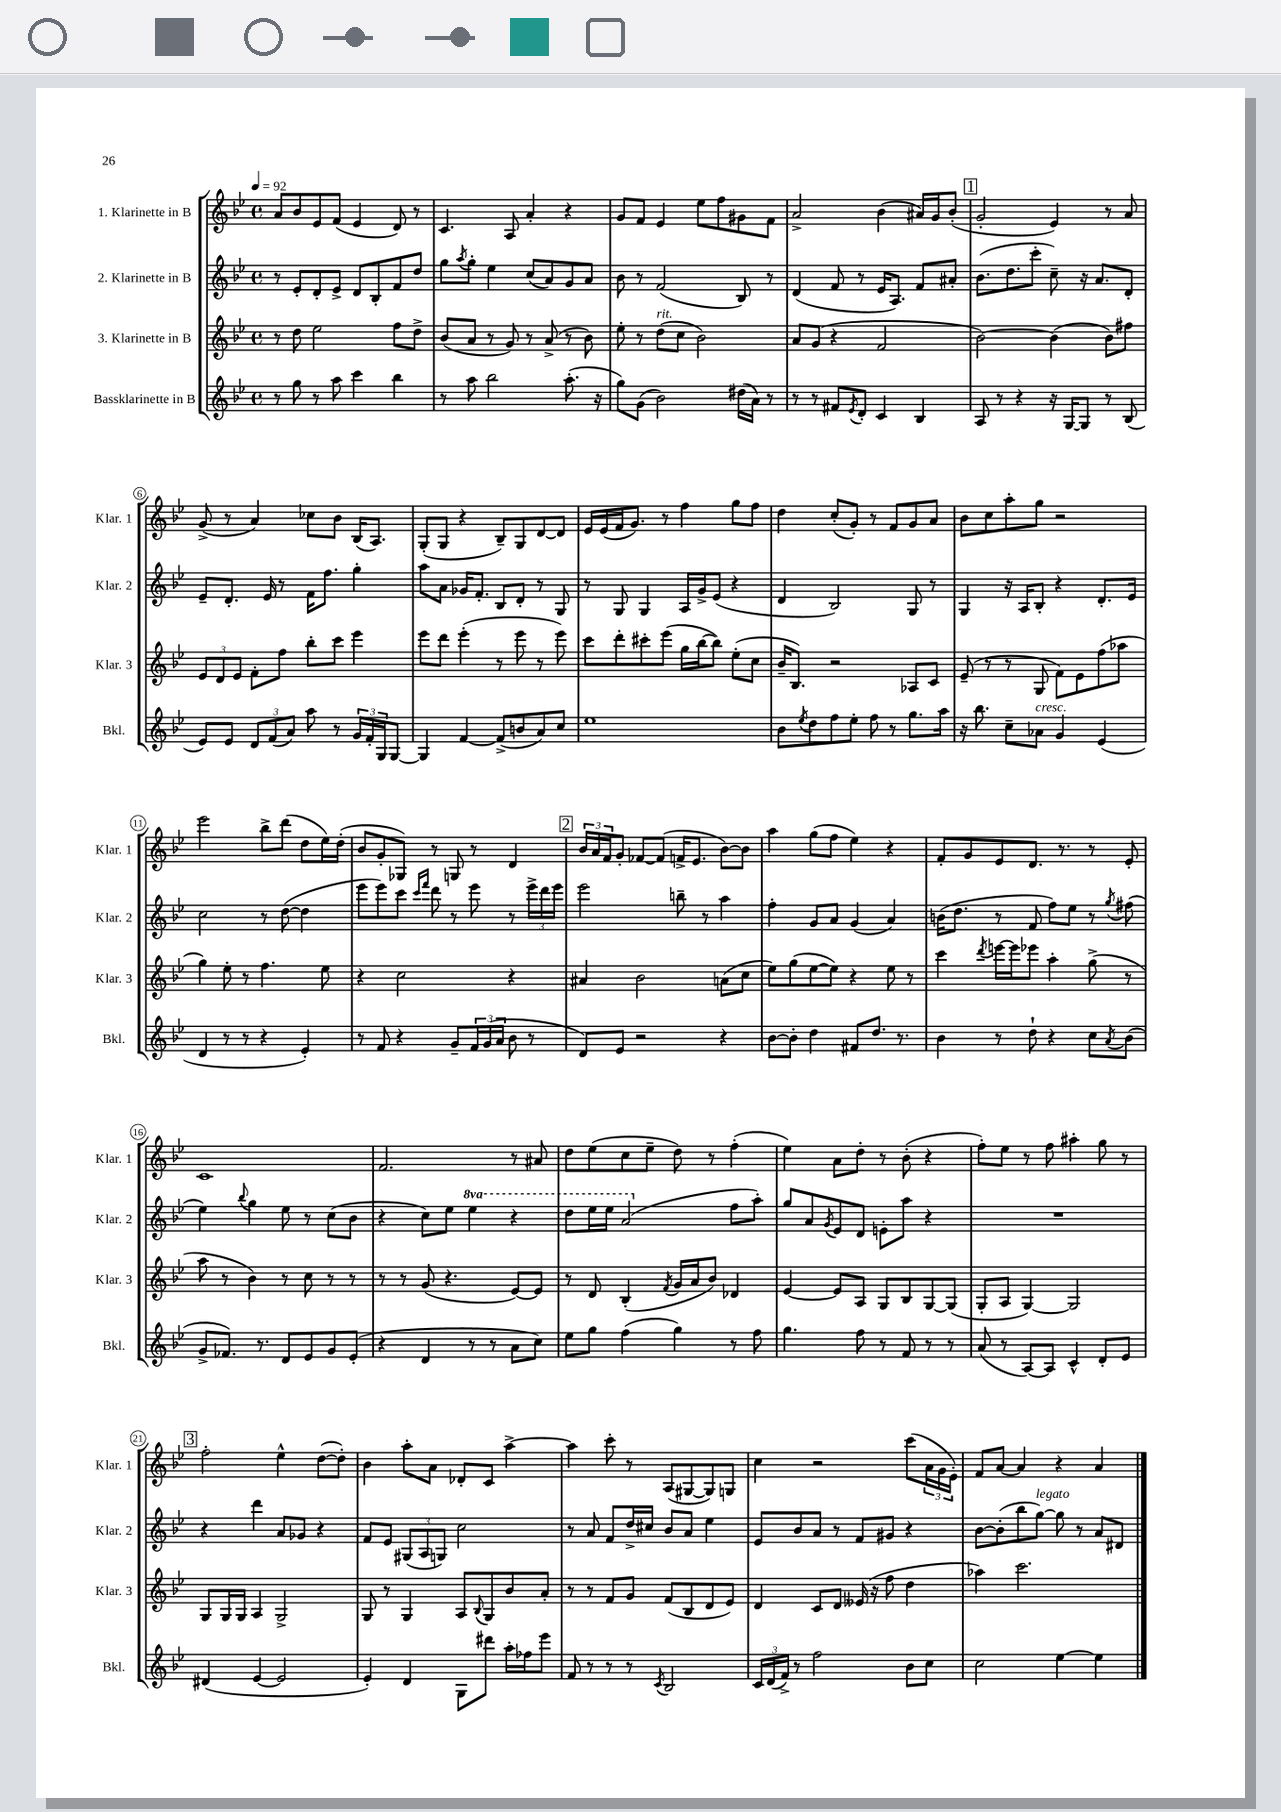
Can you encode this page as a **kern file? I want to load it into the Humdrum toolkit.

**kern	**kern	**kern	**kern
*staff4	*staff3	*staff2	*staff1
*clefG2	*clefG2	*clefG2	*clefG2
*k[b-e-]	*k[b-e-]	*k[b-e-]	*k[b-e-]
*M4/4	*M4/4	*M4/4	*M4/4
*met(c)	*met(c)	*met(c)	*met(c)
*MM92	*MM92	*MM92	*MM92
8r	8r	8r	8a
8gg	8dd	8e-'	8b-
8r	2ee-	8d'	8e-
8aa	.	8e-^	(8f
4ccc	.	8d	4e-
.	.	8B-'	.
4bb-	8ff	8f	8d)
.	8dd^	8dd	8r
=	=	=	=
8r	(8b-	8gg	4.c
.	.	8qaa	.
8aa	8a	8gg'	.
2bb-	8r	4ee-	.
.	8g)	.	8A
.	8r	(8cc	4a'
.	(8a^	8a)	.
(8.aa'	8r	8g	4r
.	8b-)	8a	.
16r	.	.	.
=	=	=	=
8gg)	8ee-'	8b-	8g
(8g	8r	8r	8f
2b-)	(8dd	(2f	4e-
.	8cc	.	.
.	2b-)	.	8ee-
.	.	.	8ff
(16dd#	.	8B-)	8g#
16a)	.	.	.
8r	.	8r	8f
=	=	=	=
8r	8a	(4d	2a^
8r	(8g	.	.
8f#	4r	8f	.
8qe-	.	.	.
8d'	.	8r	.
4c	2f	16e-	(4b-
.	.	8.A)	.
4B-	.	8f	16a#)
.	.	.	16g
.	.	8a#'	(8b-'
=	=	=	=
8A	[2b-)	(8.b-	2g'
8r	.	.	.
.	.	8.dd	.
4r	.	.	.
.	.	8ccc'	.
16r	(4b-]	8cc~)	4e-)
[16G	.	.	.
8G]	.	16r	.
.	.	8.a	.
8r	8b-)	.	8r
(8B-	8ff#	8d'	8a
=	=	=	=
8e-)	12e-	8e-~	(8g^
.	12d	.	.
8e-	.	8.d'	8r
.	12e-	.	.
12d	8f'	.	4a)
.	.	16e-	.
(12f	.	.	.
.	8ff	8r	.
12a)	.	.	.
8aa	8bb-'	16f	8cc-
.	.	8.ff	.
8r	8ccc	.	8b-
24g	4eee-	4gg'	(16B-
24f'	.	.	.
.	.	.	8.A)
24G	.	.	.
[8G	.	.	.
=	=	=	=
4G]	8eee-	8aa	(8G'
.	8ddd	8a	8G
[4f	(4eee-'	16g-	4r
.	.	8.f'	.
(8f^]	8r	8B-	8B-~)
8b	8eee-	8d'	8G
8a)	8r	8r	[8d
8cc	8eee-)	8G	8d]
=	=	=	=
1ee-	8ccc	8r	16e-
.	.	.	(16e-
.	8ddd'	8G	16f
.	.	.	8.g)
.	8ccc#'	4G	.
.	(8eee-	.	8r
.	16gg	16A	4ff
.	[16bb-	16g^	.
.	8bb-])	(8e-	.
.	(8ee-'	4r	8gg
.	8cc	.	8ff
=	=	=	=
8b-	16b-~	4d	4dd
.	8.B-)	.	.
8qee-	.	.	.
8dd	.	.	.
8ff	2r	2B-)	(8cc'
8ee-'	.	.	8g')
8ff	.	.	8r
8r	.	.	8f
8.gg	8A-	8G	8g
.	8c	8r	8a
16aa	.	.	.
=	=	=	=
16r	(8e-~	4G	8b-
8.bb-	.	.	.
.	8r	.	8cc
8cc~	8r	16r	8aa'
.	.	16A	.
8a-	8G	8B-'	8gg
4g	8f)	4r	2r
.	8e-	.	.
(4e-	(8ff	8.d'	.
.	8aa-	.	.
.	.	16e-	.
=	=	=	=
4d	4gg)	2cc	2eee-
8r	8ee-'	.	.
8r	8r	.	.
4r	4.ff	8r	8bb-^
.	.	([8dd	(8ddd
4e-')	.	4dd]	8dd
.	8ee-	.	16ee-)
.	.	.	(16dd'
=	=	=	=
8r	4r	8eee-	8b-
8f	.	8eee-)	8g'
4r	2cc	8ccc	8G-)
.	.	16qqccc	.
.	.	16qqfff	.
.	.	8ddd	8r
8g~	.	8r	8G
24f	.	8eee-	8r
(24g	.	.	.
24a	.	.	.
8b-	4r	8r	4d
8r	.	24eee-^	.
.	.	24ddd	.
.	.	24eee-	.
=	=	=	=
8d)	4a#	2eee-	24b-
.	.	.	24a
.	.	.	24f
8e-	.	.	8g'
2r	2b-	.	[8f-
.	.	.	(8f-]
.	.	8bb~	16f^
.	.	.	8.e-
.	.	8r	.
4r	(8a	4aa	[8b-)
.	8cc	.	8b-]
=	=	=	=
[8b-	8ee-)	4ff'	4aa
8b-']	(8gg	.	.
4dd	[8ee-	8g	(8gg
.	8ee-])	8a	8ff
8f#	4r	(4g	4ee-)
8.dd	.	.	.
.	8ee-	4a)	4r
8.r	.	.	.
.	8r	.	.
=	=	=	=
4b-	4ccc	(16b	8f'
.	.	8.dd	.
.	.	.	8g
.	8qddd	.	.
8r	[16eee	8r	8e-
.	16eee]	.	.
8dd`	8eee-	8f	8.d
4r	4aa'	8ff)	.
.	.	.	8.r
.	.	8ee-	.
8cc	(8gg^	8r	8r
8qa	.	8qgg	.
(8b-	8r	(8ff#	8e-'
=	=	=	=
8g^	8aa	4ee-)	1c
8.f-)	8r	.	.
.	.	8qqbb-	.
.	4b-)	4gg	.
8.r	.	.	.
8d	8r	8ee-	.
8e-	8cc	8r	.
8g	8r	(8cc	.
(8e-'	8r	8b-	.
=	=	=	=
4r	8r	4r	2.f
.	8r	.	.
4d	(8g	8cc)	.
.	4.r	8ee-	.
8r	.	4eee-	.
8r	.	.	.
8a	[8e-)	4r	8r
8cc)	8e-]	.	8a#
=	=	=	=
8ee-	8r	8ddd	8dd
8gg	8d	16eee-	(8ee-
.	.	16eee-	.
(4ff	(4B-'	(2aa	8cc
.	.	.	8ee-~
.	8qf	.	.
4gg)	16g	.	8dd)
.	16a	.	.
.	8b-)	.	8r
8r	4d-	8ff	(4ff'
8ff	.	8aa')	.
=	=	=	=
4.gg	[4e-	8gg	4ee-)
.	.	8a	.
.	.	8qg	.
.	8e-]	8e-	8a
8ff	8A	8d	8dd'
8r	8G	8e'	8r
8f	8B-	8aa	(8b-'
8r	[8G	4r	4r
8r	(8G]	.	.
=	=	=	=
(8a	8G'	1r	8ff')
8r	8A	.	8ee-
[8A)	[4G)	.	8r
8A]	.	.	8ff
4c^^	2G]	.	4aa#'
8d'	.	.	8gg
8e-	.	.	8r
=	=	=	=
(4d#	8G	4r	2ff'
.	16G	.	.
.	16G	.	.
[4e-	4A	4ddd	.
2e-]	2G^	8a	4ee-^^
.	.	8g-	.
.	.	4r	([8dd
.	.	.	8dd'])
=	=	=	=
4e-')	8G	8f	4b-
.	8r	8e-	.
4d	4G	(12G#	8aa'
.	.	12A	.
.	.	.	8a
.	.	12G)	.
8G	8A	2cc	8d-'
.	8qqB-	.	.
8ddd#	8G	.	8c
16aa'	8b-	.	[4aa^
16ff-	.	.	.
8eee-	8a'	.	.
=	=	=	=
8f	8r	8r	4aa]
8r	8r	8a	.
8r	8f	8f	8ccc'
8r	8g	16dd^	8r
.	.	16cc#	.
8qc	.	.	.
2B-	(8f	8b-	(8A
.	8B-	8a	[8G#
.	8d	4ee-	8G#])
.	8e-)	.	8G
=	=	=	=
24c	4d	8e-	4cc
(24d	.	.	.
24f^)	.	.	.
8r	.	8b-	.
2ff	8c	8a	2r
.	8d	8r	.
.	(16e--	8f	.
.	16r	.	.
.	8ff	8g#	.
8b-	4dd	4r	(8ccc
8cc	.	.	24a
.	.	.	24g
.	.	.	24e-')
=	=	=	=
2cc	4aa-)	[8b-	8f
.	.	(8b-']	[8a
.	2.ccc	8bb-	4a]
.	.	[8gg)	.
[4ee-	.	8gg]	4r
.	.	8r	.
4ee-]	.	8a	4a
.	.	8d#	.
==	==	==	==
*-	*-	*-	*-
